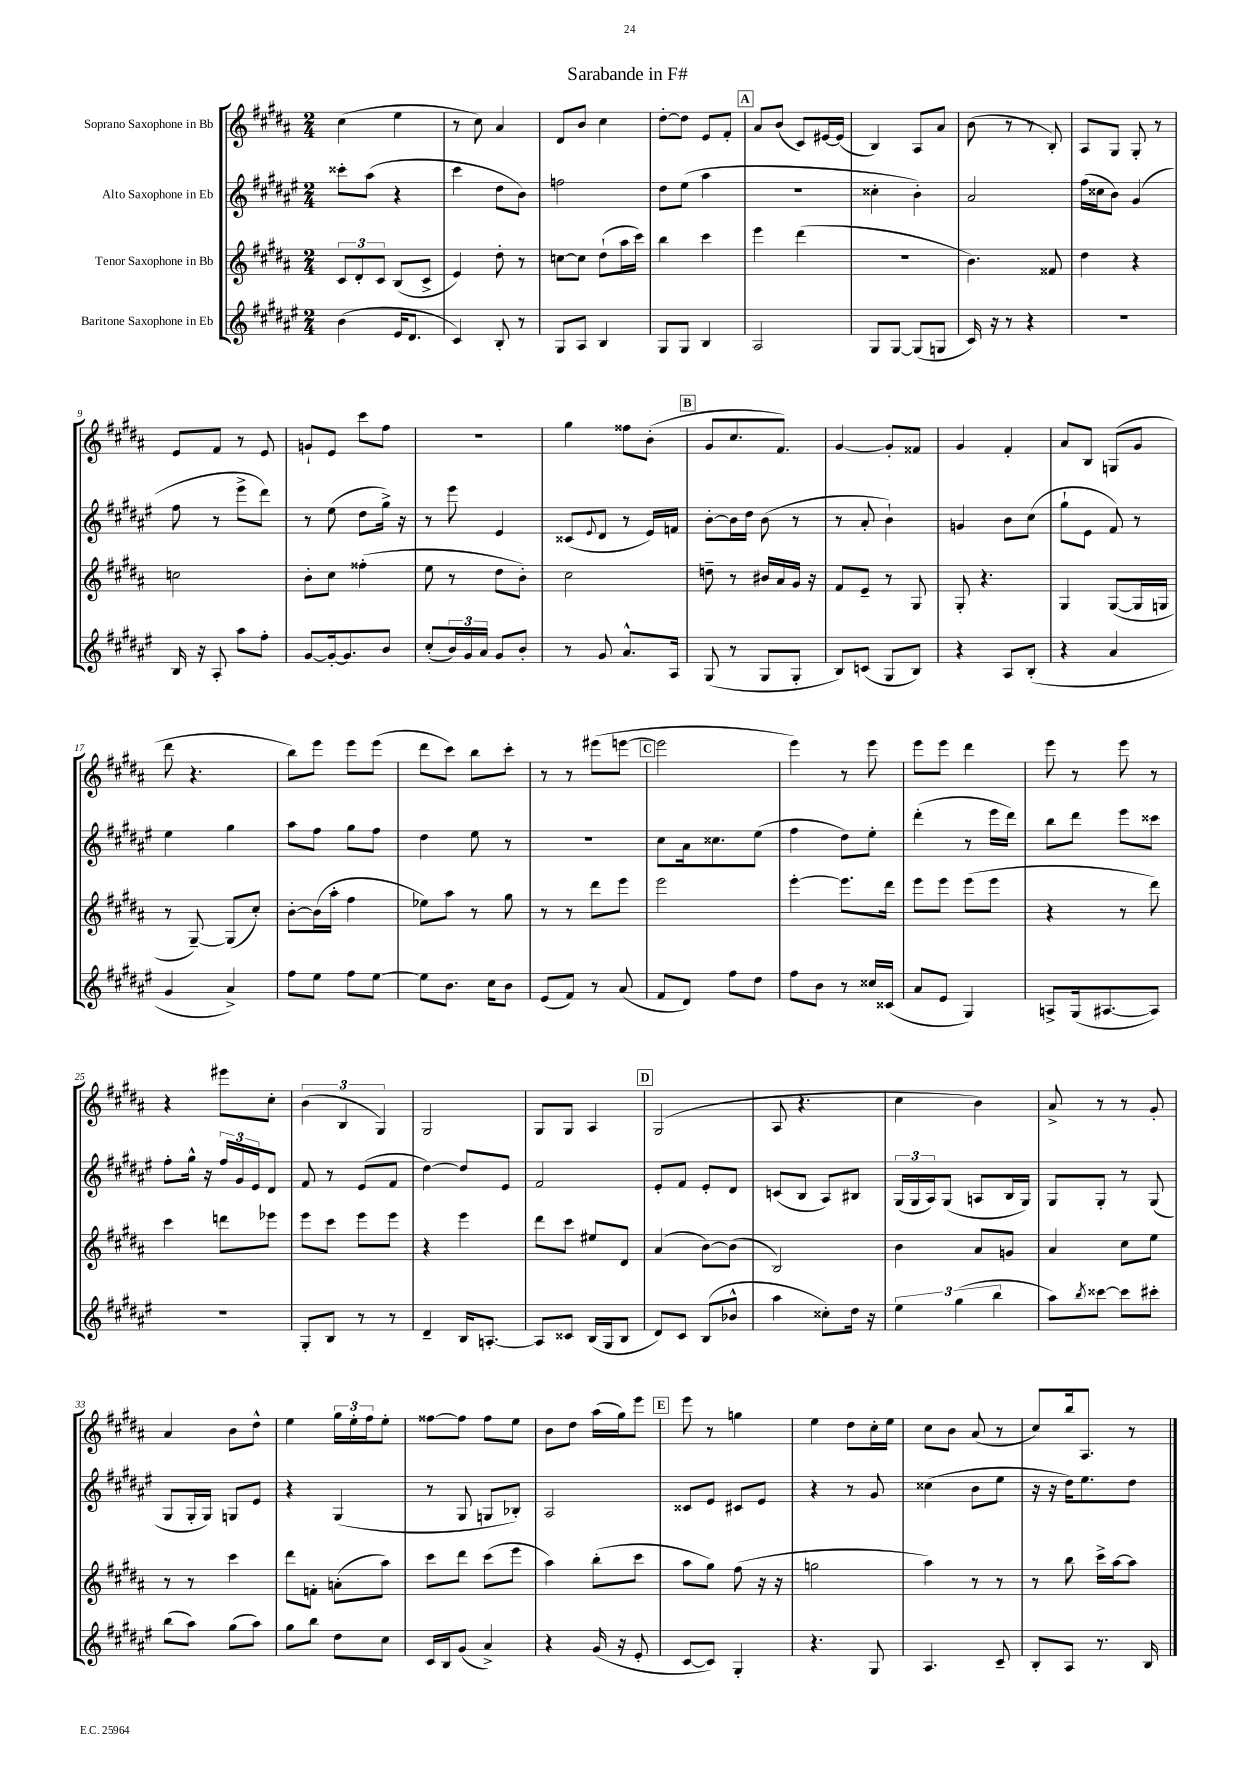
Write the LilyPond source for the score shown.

\header { title = "Sarabande in F#" }
<<
\new StaffGroup <<
\new Staff = "s0" \with { instrumentName = "Soprano Saxophone in Bb" } {
    \clef treble \key b \major \numericTimeSignature \time 2/4
    cis''4( e''4 |
    r8 cis''8) ais'4 |
    dis'8 b'8 cis''4 |
    dis''8~-. dis''8 e'8 fis'8-. |
    \mark \markup { \box "A" } ais'8 b'8( cis'8) eis'16~ eis'16( |
    b4) ais8 ais'8 |
    b'8( r8 r8 b8-.) |
    ais8 gis8 gis8-. r8 |
    e'8 fis'8 r8 e'8 |
    g'8-! e'8 cis'''8 fis''8 |
    r2 |
    gis''4 fisis''8 b'8-.( |
    \mark \markup { \box "B" } gis'8 cis''8. fis'8.) |
    gis'4~ gis'8-. fisis'8 |
    gis'4 fis'4-. |
    ais'8 b8 g8( gis'8 |
    dis'''8 r4. |
    b''8) e'''8 e'''8 e'''8( |
    dis'''8 cis'''8) b''8 cis'''8-. |
    r8 r8 eis'''8( e'''8~ |
    \mark \markup { \box "C" } e'''2 |
    e'''4) r8 e'''8 |
    e'''8 e'''8 dis'''4 |
    e'''8 r8 e'''8 r8 |
    r4 eis'''8 cis''8-. |
    \tuplet 3/2 { b'4( b4 gis4) } |
    gis2 |
    gis8 gis8 ais4 |
    \mark \markup { \box "D" } gis2( |
    ais8 r4. |
    cis''4 b'4) |
    ais'8-> r8 r8 gis'8-. |
    ais'4 b'8 dis''8-^ |
    e''4 \tuplet 3/2 { gis''16 e''16-. fis''16 } e''8-. |
    fisis''8~ fisis''8 fisis''8 e''8 |
    b'8 dis''8 ais''16( gis''16) e'''8 |
    \mark \markup { \box "E" } e'''8 r8 g''4 |
    e''4 dis''8 cis''16-. e''16 |
    cis''8 b'8 ais'8( r8 |
    cis''8) b''16 ais8. r8 \bar "|." |
}
\new Staff = "s1" \with { instrumentName = "Alto Saxophone in Eb" } {
    \clef treble \key fis \major \numericTimeSignature \time 2/4
    cisis'''8-. ais''8( r4 |
    cis'''4 dis''8 b'8) |
    f''2 |
    dis''8 eis''8( ais''4 |
    \mark \markup { \box "A" } R2 |
    cisis''4-. b'4-.) |
    ais'2 |
    fis''16( cisis''16 b'8) gis'4( |
    fis''8 r8 eis'''8-> dis'''8) |
    r8 eis''8( dis''8 gis''16->) r16 |
    r8 eis'''8 eis'4 |
    cisis'8( \appoggiatura { eis'8 } dis'8 r8 eis'16) f'16 |
    \mark \markup { \box "B" } b'8~-. b'16 dis''16 b'8( r8 |
    r8 ais'8-. b'4-!) |
    g'4 b'8 cis''8( |
    gis''8-! eis'8 fis'8) r8 |
    eis''4 gis''4 |
    ais''8 fis''8 gis''8 fis''8 |
    dis''4 eis''8 r8 |
    R2 |
    \mark \markup { \box "C" } cis''8 ais'16 cisis''8. eis''8( |
    fis''4 dis''8) eis''8-. |
    dis'''4-.( r8 eis'''16 dis'''16) |
    b''8 dis'''8 eis'''8 cisis'''8 |
    fis''8-. gis''16-^ r16 \tuplet 3/2 { fis''16 gis'16 eis'16 } dis'8 |
    fis'8 r8 eis'8( fis'8 |
    dis''4~) dis''8 eis'8 |
    fis'2 |
    \mark \markup { \box "D" } eis'8-. fis'8 eis'8-. dis'8 |
    c'8( b8 ais8) bis8 |
    \tuplet 3/2 { gis16( gis16 ais16) } gis8( a8 b16 gis16) |
    gis8 gis8-. r8 gis8( |
    gis8 gis16-. gis16) g8 eis'8 |
    r4 gis4( |
    r8 gis8 g8 bes8-.) |
    ais2 |
    \mark \markup { \box "E" } cisis'8 eis'8 cis'8 eis'8 |
    r4 r8 gis'8 |
    cisis''4( b'8 eis''8 |
    r16 r16 dis''16) eis''8. dis''8 \bar "|." |
}
\new Staff = "s2" \with { instrumentName = "Tenor Saxophone in Bb" } {
    \clef treble \key b \major \numericTimeSignature \time 2/4
    \tuplet 3/2 { cis'8 dis'8-. cis'8 } b8( cis'8-> |
    e'4) dis''8-. r8 |
    c''8~ c''8 dis''8-!( ais''16 cis'''16) |
    b''4 cis'''4 |
    \mark \markup { \box "A" } e'''4 dis'''4( |
    R2 |
    b'4.) fisis'8 |
    dis''4 r4 |
    c''2 |
    b'8-. cis''8 fisis''4-.( |
    e''8 r8 dis''8 b'8-.) |
    cis''2 |
    \mark \markup { \box "B" } d''8-- r8 bis'16 ais'16 gis'16 r16 |
    fis'8 e'8-- r8 gis8 |
    gis8-. r4. |
    gis4 gis8~( gis16 g16 |
    r8 gis8~--) gis8( cis''8-.) |
    b'8~-. b'16( ais''16-. fis''4 |
    ees''8) ais''8 r8 gis''8 |
    r8 r8 dis'''8 e'''8 |
    \mark \markup { \box "C" } e'''2 |
    e'''4~-. e'''8. dis'''16 |
    e'''8 e'''8 e'''8( e'''8 |
    r4 r8 dis'''8) |
    cis'''4 d'''8 ees'''8 |
    e'''8 cis'''8 e'''8 e'''8 |
    r4 e'''4 |
    dis'''8 cis'''8 eis''8 dis'8 |
    \mark \markup { \box "D" } ais'4( b'8~) b'8( |
    b2) |
    b'4 ais'8 g'8 |
    ais'4 cis''8 e''8 |
    r8 r8 cis'''4 |
    dis'''8 f'8-. a'8-.( ais''8) |
    cis'''8 dis'''8 cis'''8( e'''8 |
    ais''4) b''8-.( cis'''8 |
    \mark \markup { \box "E" } ais''8 gis''8) fis''8( r16 r16 |
    g''2 |
    ais''4) r8 r8 |
    r8 b''8 cis'''16-> ais''16~ ais''8 \bar "|." |
}
\new Staff = "s3" \with { instrumentName = "Baritone Saxophone in Eb" } {
    \clef treble \key fis \major \numericTimeSignature \time 2/4
    b'4( eis'16 dis'8. |
    cis'4) b8-. r8 |
    gis8 ais8 b4 |
    gis8 gis8 b4 |
    \mark \markup { \box "A" } ais2 |
    gis8 gis8~ gis8( g8 |
    cis'16) r16 r8 r4 |
    r2 |
    b16 r16 ais8-. ais''8 fis''8-. |
    gis'8~ gis'16~-. gis'8. b'8 |
    cis''8-.( \tuplet 3/2 { b'16) gis'16 ais'16 } gis'8 b'8-. |
    r8 gis'8 ais'8.-^ ais16 |
    \mark \markup { \box "B" } gis8( r8 gis8 gis8-. |
    b8) c'8( gis8 b8) |
    r4 ais8 b8-.( |
    r4 ais'4 |
    gis'4 ais'4->) |
    fis''8 eis''8 fis''8 eis''8~ |
    eis''8 b'8. cis''16 b'8 |
    eis'8( fis'8) r8 ais'8( |
    \mark \markup { \box "C" } fis'8 dis'8) fis''8 dis''8 |
    fis''8 b'8 r8 cisis''16 cisis'16( |
    ais'8 eis'8 gis4) |
    a8-> gis16( ais8.~ ais8) |
    R2 |
    gis8-. b8 r8 r8 |
    dis'4-- b16 a8.~-. |
    a8 cisis'8 b16( gis16 b8 |
    \mark \markup { \box "D" } dis'8) cis'8 b8( bes'8-^ |
    ais''4 cisis''8-.) dis''16 r16 |
    \tuplet 3/2 { eis''4 gis''4( b''4 } |
    ais''8) \acciaccatura { b''8 } cisis'''8~ cisis'''8 cis'''8-. |
    b''8( ais''8) gis''8( ais''8) |
    gis''8 b''8 dis''8 cis''8 |
    cis'16 b16 gis'8( ais'4->) |
    r4 gis'16( r16 eis'8-. |
    \mark \markup { \box "E" } cis'8~ cis'8) gis4-. |
    r4. gis8 |
    ais4. cis'8-- |
    b8-. ais8 r8. b16 \bar "|." |
}
>>
>>
